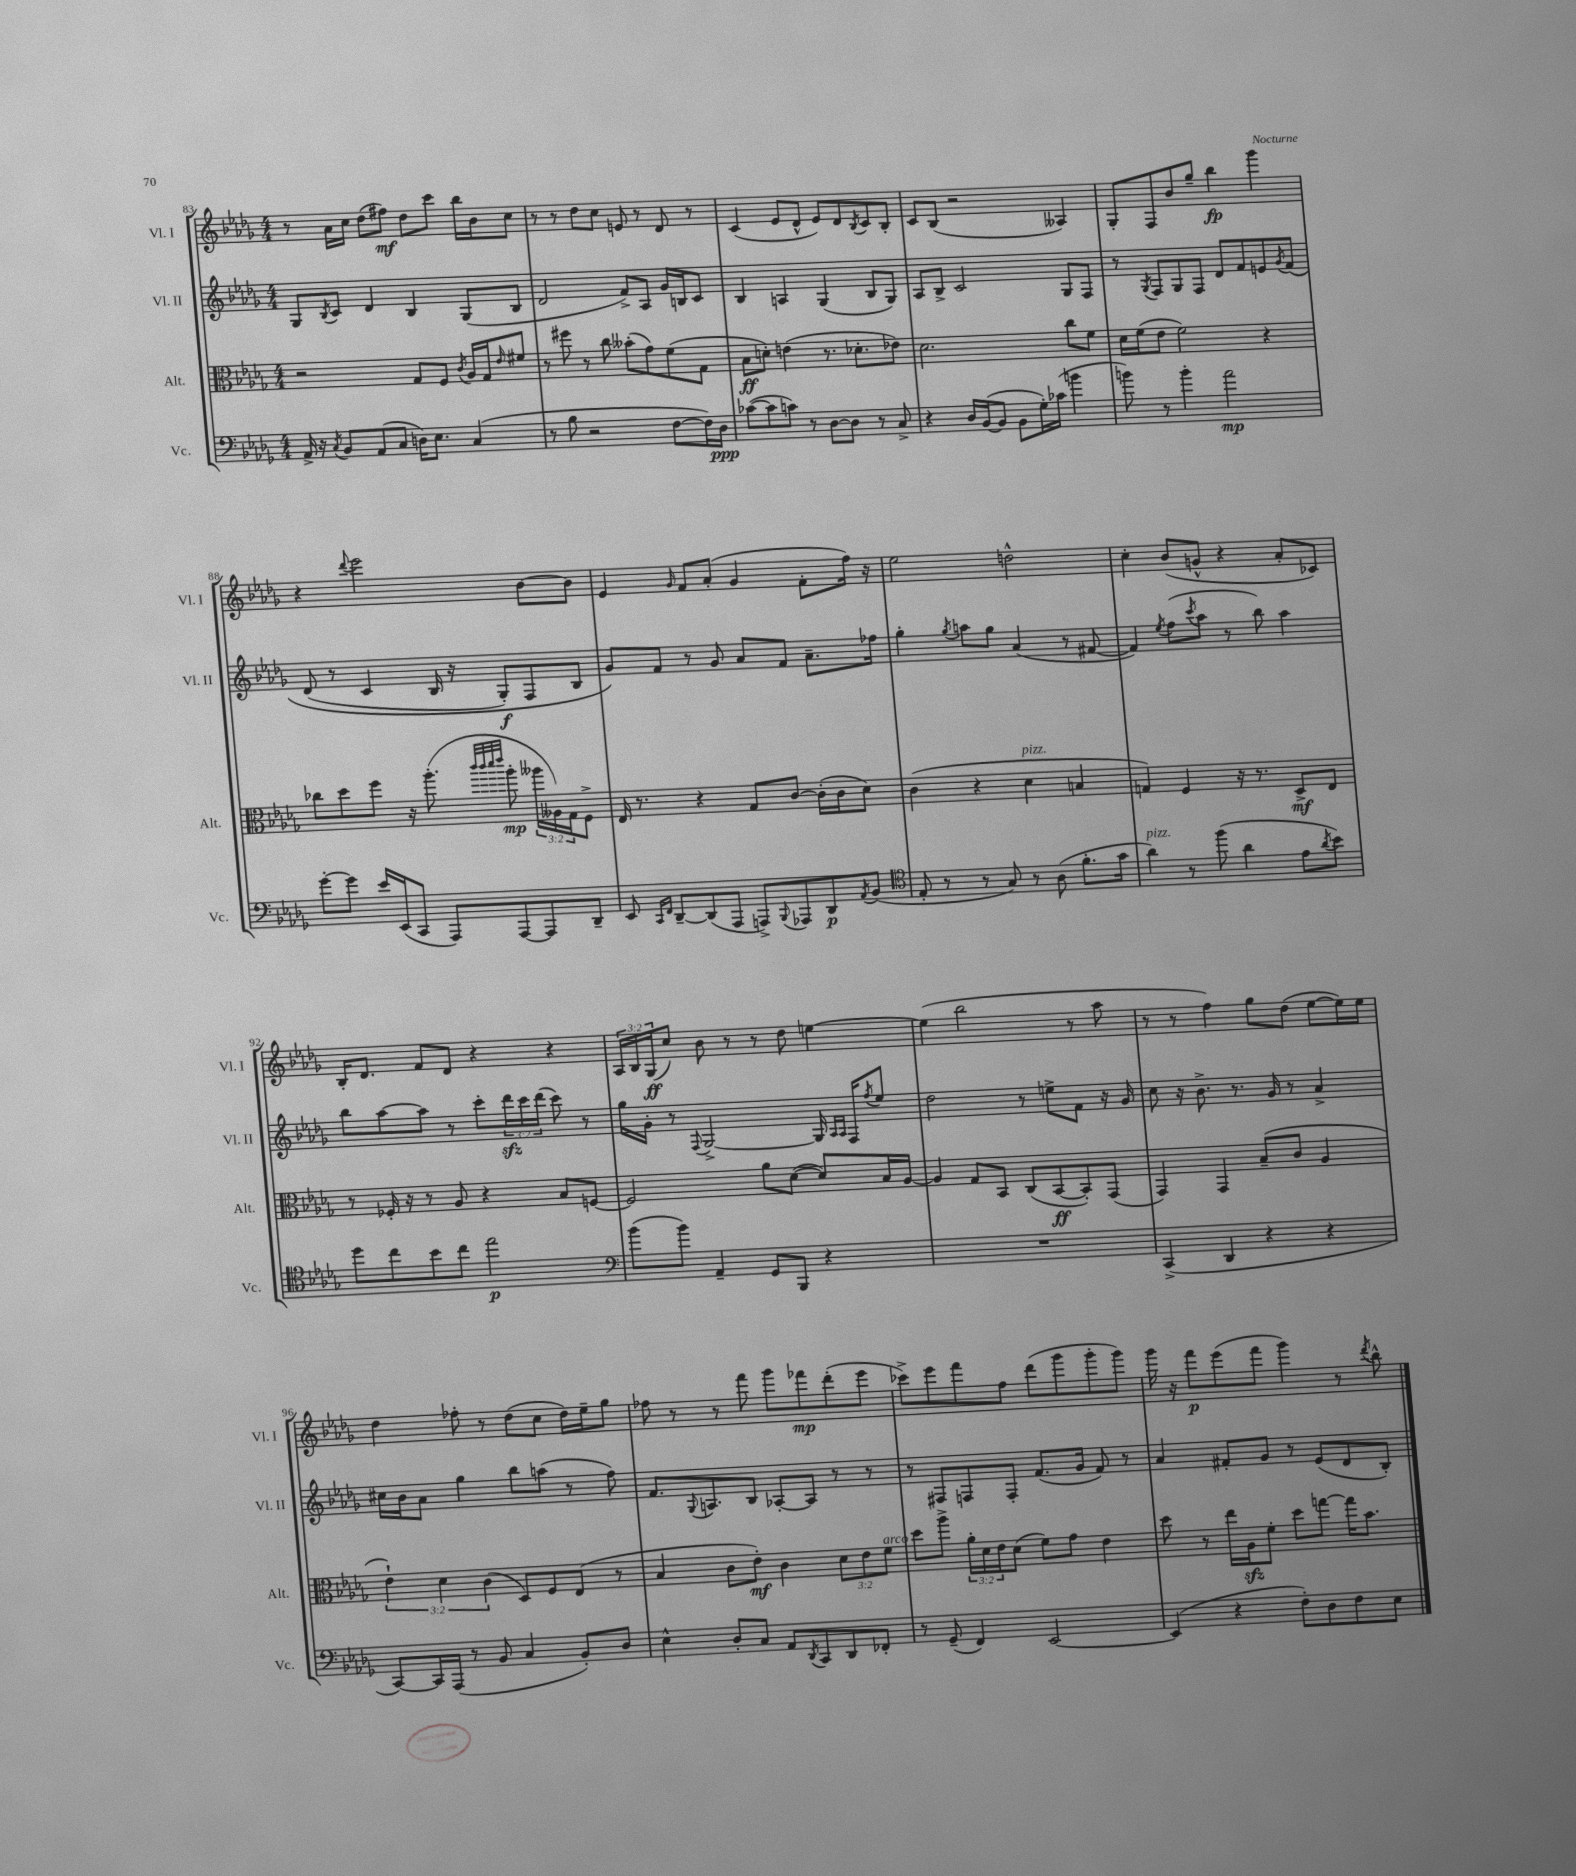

**kern	**kern	**kern	**kern
*staff4	*staff3	*staff2	*staff1
*clefF4	*clefC3	*clefG2	*clefG2
*k[b-e-a-d-g-]	*k[b-e-a-d-g-]	*k[b-e-a-d-g-]	*k[b-e-a-d-g-]
*M4/4	*M4/4	*M4/4	*M4/4
16AA-^/	2r	8G-/L	8r
16r	.	.	.
8qC/	.	8qB-/	.
8BB-/L	.	8c/J	16a-\LL
.	.	.	16cc\JJ
(8AA-/	.	4d-/	(8dd-\L
8C/J	.	.	8ff#\J)
16D\LK)	8G-/L	4B-/	8dd-\L
8.E-\J	.	.	.
.	8F/J	.	8ccc\J
.	8qc/	.	.
(4C/	16A-/LL	(8G-/L	16bb-\LL
.	16G-/J	.	16b-\J
.	16qqe-/	.	.
.	8f#/J	8B-/J	8cc\J
=	=	=	=
8r	8r	2d-/	8r
8B-\	8ff#\	.	8r
2r	8r	.	8dd-\L
.	8cc\	.	8cc\J
.	(8b--'\L	8f^/L)	8e/
.	8g-\)	8A-/J	8r
[8F\L	(8f\	16g-/LL	8d-/
.	.	16B/J	.
16F\]L)	8G-\J	8c/J	8r
16D-\JJ	.	.	.
=	=	=	=
([8c-\L	8B-\L	4B-/	(4c/
8c-\]	8d'\J)	.	.
8c\J)	(4e\	4A/	8e-/L
8r	.	.	8d-^^/J
[8D-\L	8.r	(4G-/	8e-/L)
8D-\]J	.	.	8d-/
.	8.d-'\L	.	.
.	.	.	8qB-/
8r	.	8B-/L	8c/
8C^/	8e-\J)	8G-/J)	8B-'/J
=	=	=	=
4r	2.d-\	8A-/L	8c/L
.	.	8B-^/J	(8B-/J
16D-/LL	.	2c/	2r
([16BB-/J	.	.	.
8BB-/]J	.	.	.
8BB-\L	.	.	.
16G-'\L)	.	.	.
(16c-\JJ	.	.	.
4b\	8cc\L	8G-/L	4A--/)
.	8f\J	8F/J	.
=	=	=	=
8b\)	16d-\LL	8r	8G-'/L
.	(16f\J	.	.
.	.	8qG-/	.
8r	8e-\J	8F/L	8F/
4b'\	2f\)	8G-/	8b-/
.	.	8F/J	8gg-~/J
2a-\	.	8d-/L	4bb-\
.	.	8f/	.
.	4r	8e/	4ggg-\
.	.	8qg-/	.
.	.	&(8f/J	.
=	=	=	=
[8g-'\L	8cc-\L	(8d-/	4r
8g-\]J	8dd-\	8r	.
.	.	.	8qqddd-/
16e-/LL	8ff\J	4c/	2eee-\
(16EE-/J	.	.	.
8CC/J	16r	.	.
.	(8.aa-'\	.	.
8AAA-/L)	.	16B-/	.
.	.	16r	.
.	32qqccc/LLL	.	.
.	32qqccc/	.	.
.	32qqddd-/	.	.
.	32qqeee-/JJJ	.	.
[8AAA-/	8aa-'\	8G-'/L)	.
8AAA-/]	24aa--\LL	8F/	[8b-\L
.	24A--\)	.	.
.	24G-\J	.	.
8DD-~/J	8F^\J	8B-/J	8b-\]J
=	=	=	=
8EE-/	16E-/	8g-/L&)	4e-/
.	8.r	.	.
16qqCC/LL	.	.	.
16qqFF/JJ	.	.	.
[8DD-~/L	.	8f/J	.
.	.	.	16qqg-/
(8DD-/]	4r	8r	8f/L
8AAA-/J	.	8g-/	(8a-'/J
8AAA^/L)	8G-/L	8a-/L	4g-/
8qqBBB-/	.	.	.
8AAA-/	[8c/J	8f/J	.
8DD-/	(16c'\]LL	8.a-~\L	8f'\L
.	16c\J	.	.
8qAA-/	.	.	.
(8BB-/J	8d-\J)	.	16ff\Jk)
.	.	16ff-\Jk	16r
=	=	=	=
*clefC4	*	*	*
8E-'/	(4c\	4gg-'\	2ee-\
8r	.	.	.
.	.	8qgg-/	.
8r	4r	8aa\L	.
8G-/)	.	8gg-\J	.
8r	4d-\	(4a-/	2dd^^\
(8A-\	.	.	.
8.f'\L	4B/	8r	.
.	.	[8f#/	.
16g-\Jk	.	.	.
=	=	=	=
4a-\)	4G/)	4f#/])	4cc'\
.	.	8qee-/	.
8r	4F/	(8ff\L	(8b-/L
.	.	8qccc/	.
(8ff\	.	8aa-\J	8g^^/J
4a-\	16r	8r	4r
.	8.r	.	.
.	.	8bb-\)	.
8e-\L	8D-^/L	4aa-\	8a-'/L
8qa-/	.	.	.
8b-\J)	8E-/J	.	8c-/J)
=	=	=	=
8dd-\L	8r	8bb-\L	16B-'/LK
.	.	.	8.d-/J
8cc\	16F-'/	[8aa-\	.
.	16r	.	.
8b-\	8r	8aa-\]J	8f/L
8cc\J	8A-/	8r	8d-/J
2ee-\	4r	8ccc'\L	4r
.	.	24ddd-\L	.
.	.	24ccc\	.
.	.	(24ddd-\JJ	.
.	8B-/L	8ccc\)	4r
.	[8F/J	8r	.
=	=	=	=
*clefF4	*	*	*
(8b-\L	2F/]	16gg-\LL	24A-/LL
.	.	.	24B-/
.	.	16g-'\JJ	.
.	.	.	(24G-/J
8b-\J)	.	8r	8cc/J)
.	.	8qqF/	.
4AA-~/	.	[2G-^/	8b-\
.	.	.	8r
8GG-/L	8a-\L	.	8r
8BBB-/J	([8d-\J	.	8dd-\
4r	8d-/]L)	16G-/]	[4ee\
.	.	16qqA-/LL	.
.	.	16qqA-/JJ	.
.	.	16F/LK	.
.	.	8qff/	.
.	16B-/L	8ee-/J	.
.	[16A-/JJ	.	.
=	=	=	=
1r	4A-/]	2dd-\	(4ee\]
.	8G-/L	.	2bb-\
.	8BB-/J	.	.
.	(8C/L	8r	.
.	[8BB-/	8ee^\L	.
.	8BB-'/])	8f\J	8r
.	(8GG-/J	16r	8aa-\
.	.	16g-/	.
=	=	=	=
(4CC^/	4GG-/)	8cc\	8r
.	.	16r	8r
.	.	8.b-^\	.
4DD-/	4GG-/	.	4ff\)
.	.	8.r	.
4r	(8B-~/L	.	8gg-\L
.	.	16g-/	.
.	8c/J	8r	(8dd-\J
4r	4A-/	4a-^/	[8ee-\L
.	.	.	16ee-\]L)
.	.	.	16ee-\JJ
=	=	=	=
[8CC/L)	6e-`\)	16cc#\LL	4dd-\
.	.	16b-\J	.
16CC/]L	.	8a-\J	.
.	6d-\	.	.
(16AAA-/JJ	.	.	.
8r	.	4gg-\	8ff-'\
.	(6c\	.	.
8BB-/	.	.	8r
4C/	8D-/L)	8bb-\L	(8dd-\L
.	8F/	(8aa\J	8cc\J
8BB-'/L)	(8E-/J	8r	16dd-\LL)
.	.	.	16ee-~\J
8D-/J	8r	8ff\)	8gg-\J
=	=	=	=
4E-^^\	4B-/	8.f/L	8ff-\
.	.	.	8r
.	.	8qqG-/	.
.	.	8.A/	.
8D-'/L	8c\L	.	8r
8C/J	8e-'\J)	8B-/J	8fff\
8AA-/L	4c\	[8A-'/L	8ggg-\L
8qDD-/	.	.	.
8CC/	.	8A-/]J	8fff-\
8DD-/	12d-\L	8r	(8ddd-'\
.	12e-\	.	.
8FF-'/J	.	8r	8eee-\J
.	12f\J	.	.
=	=	=	=
8r	8dd-\L	8r	8ccc-^\L)
(8GG-~/	8aa-^\J	8F#/L	8eee-\
4FF/)	24a-'\LL	8F/	8fff\
.	24d-\	.	.
.	24e-\J	.	.
.	(8d-\J	8F'/J	8ff\J
[2EE-/	8f\L)	(8.f/L	(8ddd-\L
.	8g-\J	.	8ggg-\
.	.	16g-/Jk	.
.	4e-\	8f/)	8ggg-'\
.	.	8r	8ggg-\J)
=	=	=	=
(4EE-/]	8dd-\	4a-/	16ggg-\
.	.	.	16r
.	8r	.	8fff\L
4r	16ee-\LL	8f#'/L	(8eee-\
.	16A-\J	.	.
.	8f'\J	8g-/J	8fff\J
8F'\L)	8dd-\L	8r	4ggg-\)
8D-\	[8gg\J	(8e-/L	.
8F\	16gg\]LK	8d-/	8r
.	8.b-\J	.	.
.	.	.	8qddd-/
8E-\J	.	8B-'/J)	8bb-^^\
==	==	==	==
*-	*-	*-	*-
